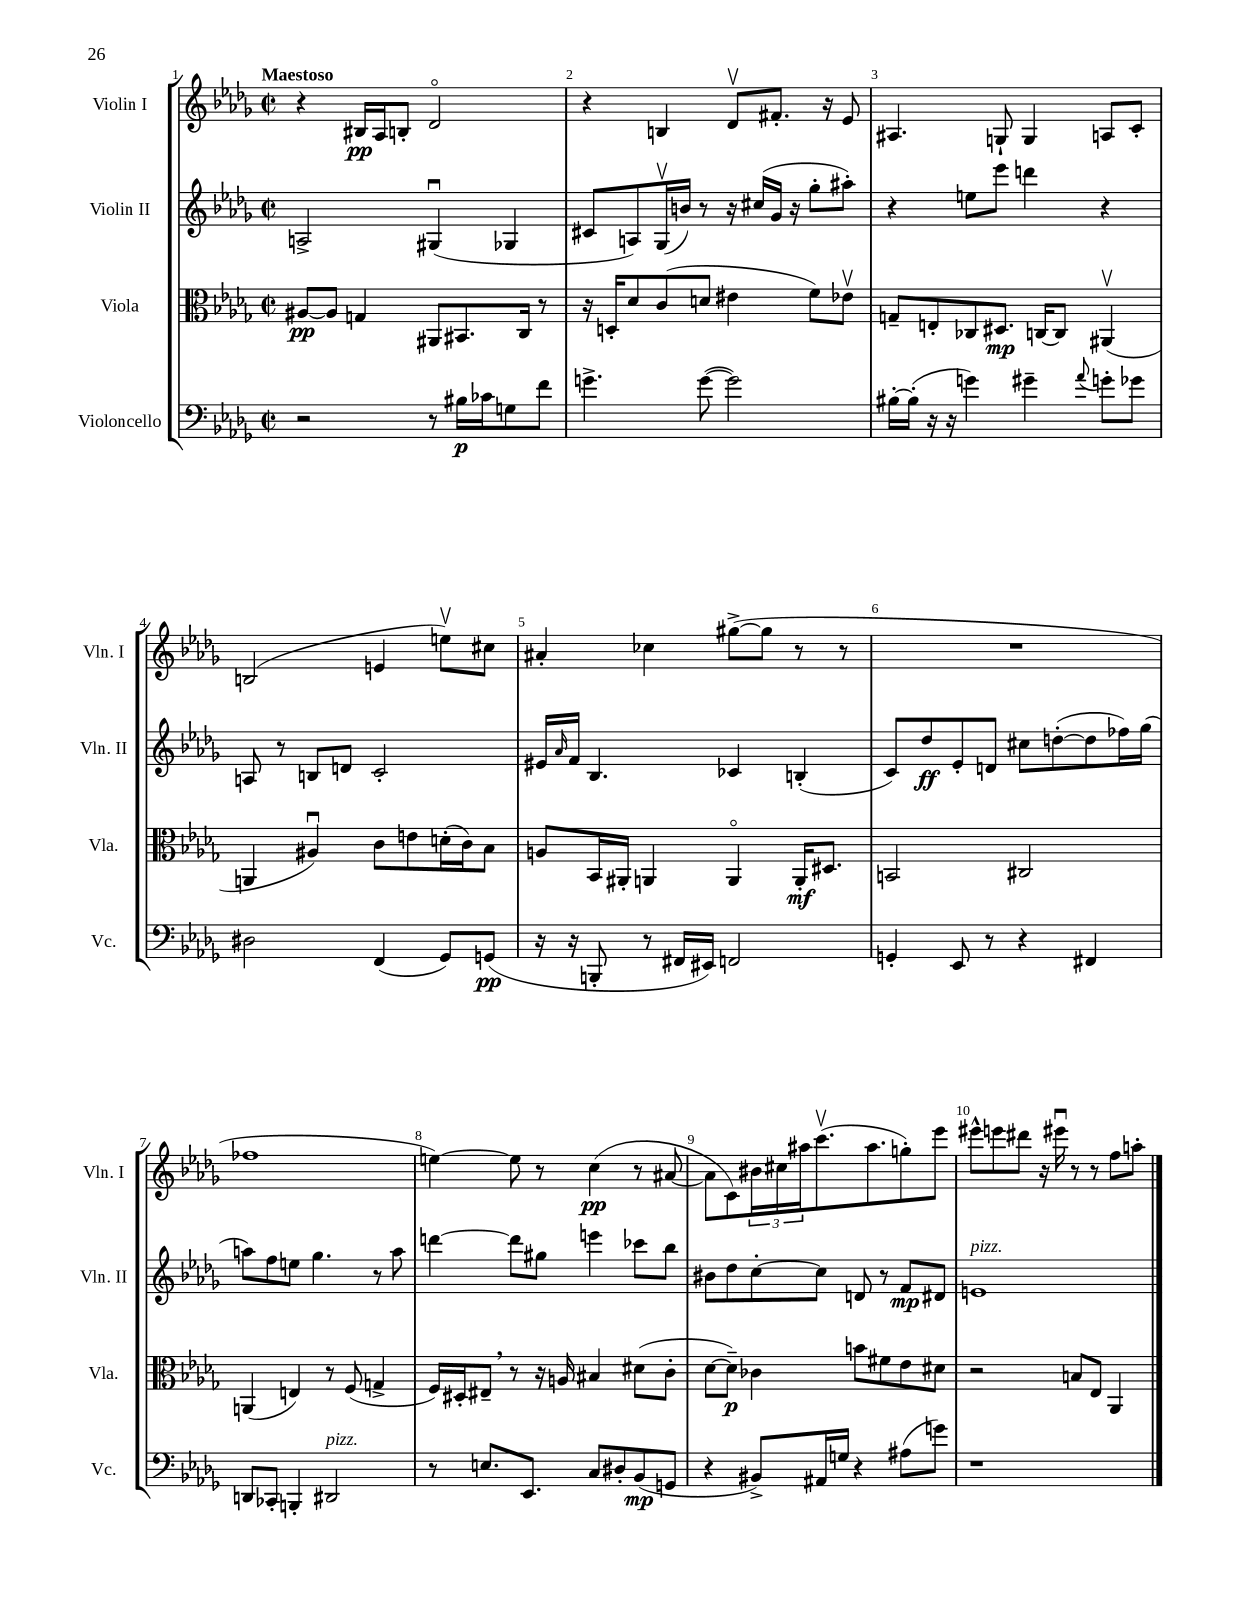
<<
\new StaffGroup <<
\new Staff = "s0" \with { instrumentName = "Violin I" shortInstrumentName = "Vln. I" } {
    \clef treble \key des \major \defaultTimeSignature \time 2/2 \tempo "Maestoso"
    r4 bis16\pp aes16 b8-. des'2\flageolet |
    r4 b4 des'8\upbow fis'8.-. r16 ees'8 |
    ais4. g8-! g4 a8 c'8-. |
    b2( e'4 e''8\upbow) cis''8 |
    ais'4-. ces''4 gis''8~->( gis''8 r8 r8 |
    R1 |
    fes''1 |
    e''4~) e''8 r8 c''4\pp( r8 ais'8~ |
    ais'8 c'8) \tuplet 3/2 { bis'16 cis''16 ais''16 } c'''8.\upbow( ais''8. g''8-.) ees'''8 |
    eis'''8-^ e'''8 dis'''8 r16 eis'''16\downbow r8 r8 f''8 a''8-. \bar "|." |
}
\new Staff = "s1" \with { instrumentName = "Violin II" shortInstrumentName = "Vln. II" } {
    \clef treble \key des \major \defaultTimeSignature \time 2/2
    a2-> gis4\downbow( ges4 |
    cis'8 a8) ges16\upbow( b'16) r8 r16 cis''16( ges'16 r16 ges''8-. ais''8-.) |
    r4 e''8 ees'''8 d'''4 r4 |
    a8 r8 b8 d'8 c'2-. |
    eis'16 \grace { aes'16 } f'16 bes4. ces'4 b4-.( |
    c'8) des''8\ff ees'8-. d'8 cis''8 d''8~-.( d''8 fes''16) ges''16( |
    a''8) f''8 e''8 ges''4. r8 a''8 |
    d'''4~ d'''8 gis''8 e'''4 ces'''8 bes''8 |
    bis'8 des''8 c''8~-. c''8 d'8 r8 f'8\mp dis'8 |
    e'1^\markup { \italic "pizz." } \bar "|." |
}
\new Staff = "s2" \with { instrumentName = "Viola" shortInstrumentName = "Vla." } {
    \clef alto \key des \major \defaultTimeSignature \time 2/2
    ais8~\pp ais8 g4 ais,8 bis,8. c16 r8 |
    r16 d16-. des'8 c'8( d'8 eis'4 f'8) ees'8\upbow |
    g8-- e8-. ces8 dis8.\mp c16~ c8 ais,4\upbow( |
    a,4 ais4\downbow) c'8 e'8 d'16-.( c'16) bes8 |
    a8 bes,16 ais,16-. a,4 a,4\flageolet a,16-.\mf dis8. |
    b,2 cis2 |
    a,4( e4) r8 f8( g4-> |
    f16) dis16-. eis8-- \breathe r8 r16 a16 bis4 dis'8( c'8-. |
    des'8~ des'8--\p) ces'4 b'8 fis'8 ees'8 dis'8 |
    r2 b8 ees8 aes,4 \bar "|." |
}
\new Staff = "s3" \with { instrumentName = "Violoncello" shortInstrumentName = "Vc." } {
    \clef bass \key des \major \defaultTimeSignature \time 2/2
    r2 r8 bis16\p ces'16 g8 f'8 |
    g'4.-> g'8~( g'2) |
    bis16~-. bis16-.( r16 r16 g'4) gis'4-- \appoggiatura { aes'8 } g'8-. ges'8 |
    dis2 f,4( ges,8) g,8\pp( |
    r16 r16 b,,8-. r8 fis,16 eis,16) f,2 |
    g,4-. ees,8 r8 r4 fis,4 |
    d,8 ces,8-. b,,4-. dis,2^\markup { \italic "pizz." } |
    r8 e8. ees,8. c8 dis8-. bes,8\mp( g,8 |
    r4 bis,8->) ais,16 g16 r4 ais8( g'8) |
    r1 \bar "|." |
}
>>
>>
\layout { \context { \Score \override BarNumber.break-visibility = ##(#f #t #t) barNumberVisibility = #all-bar-numbers-visible } }
